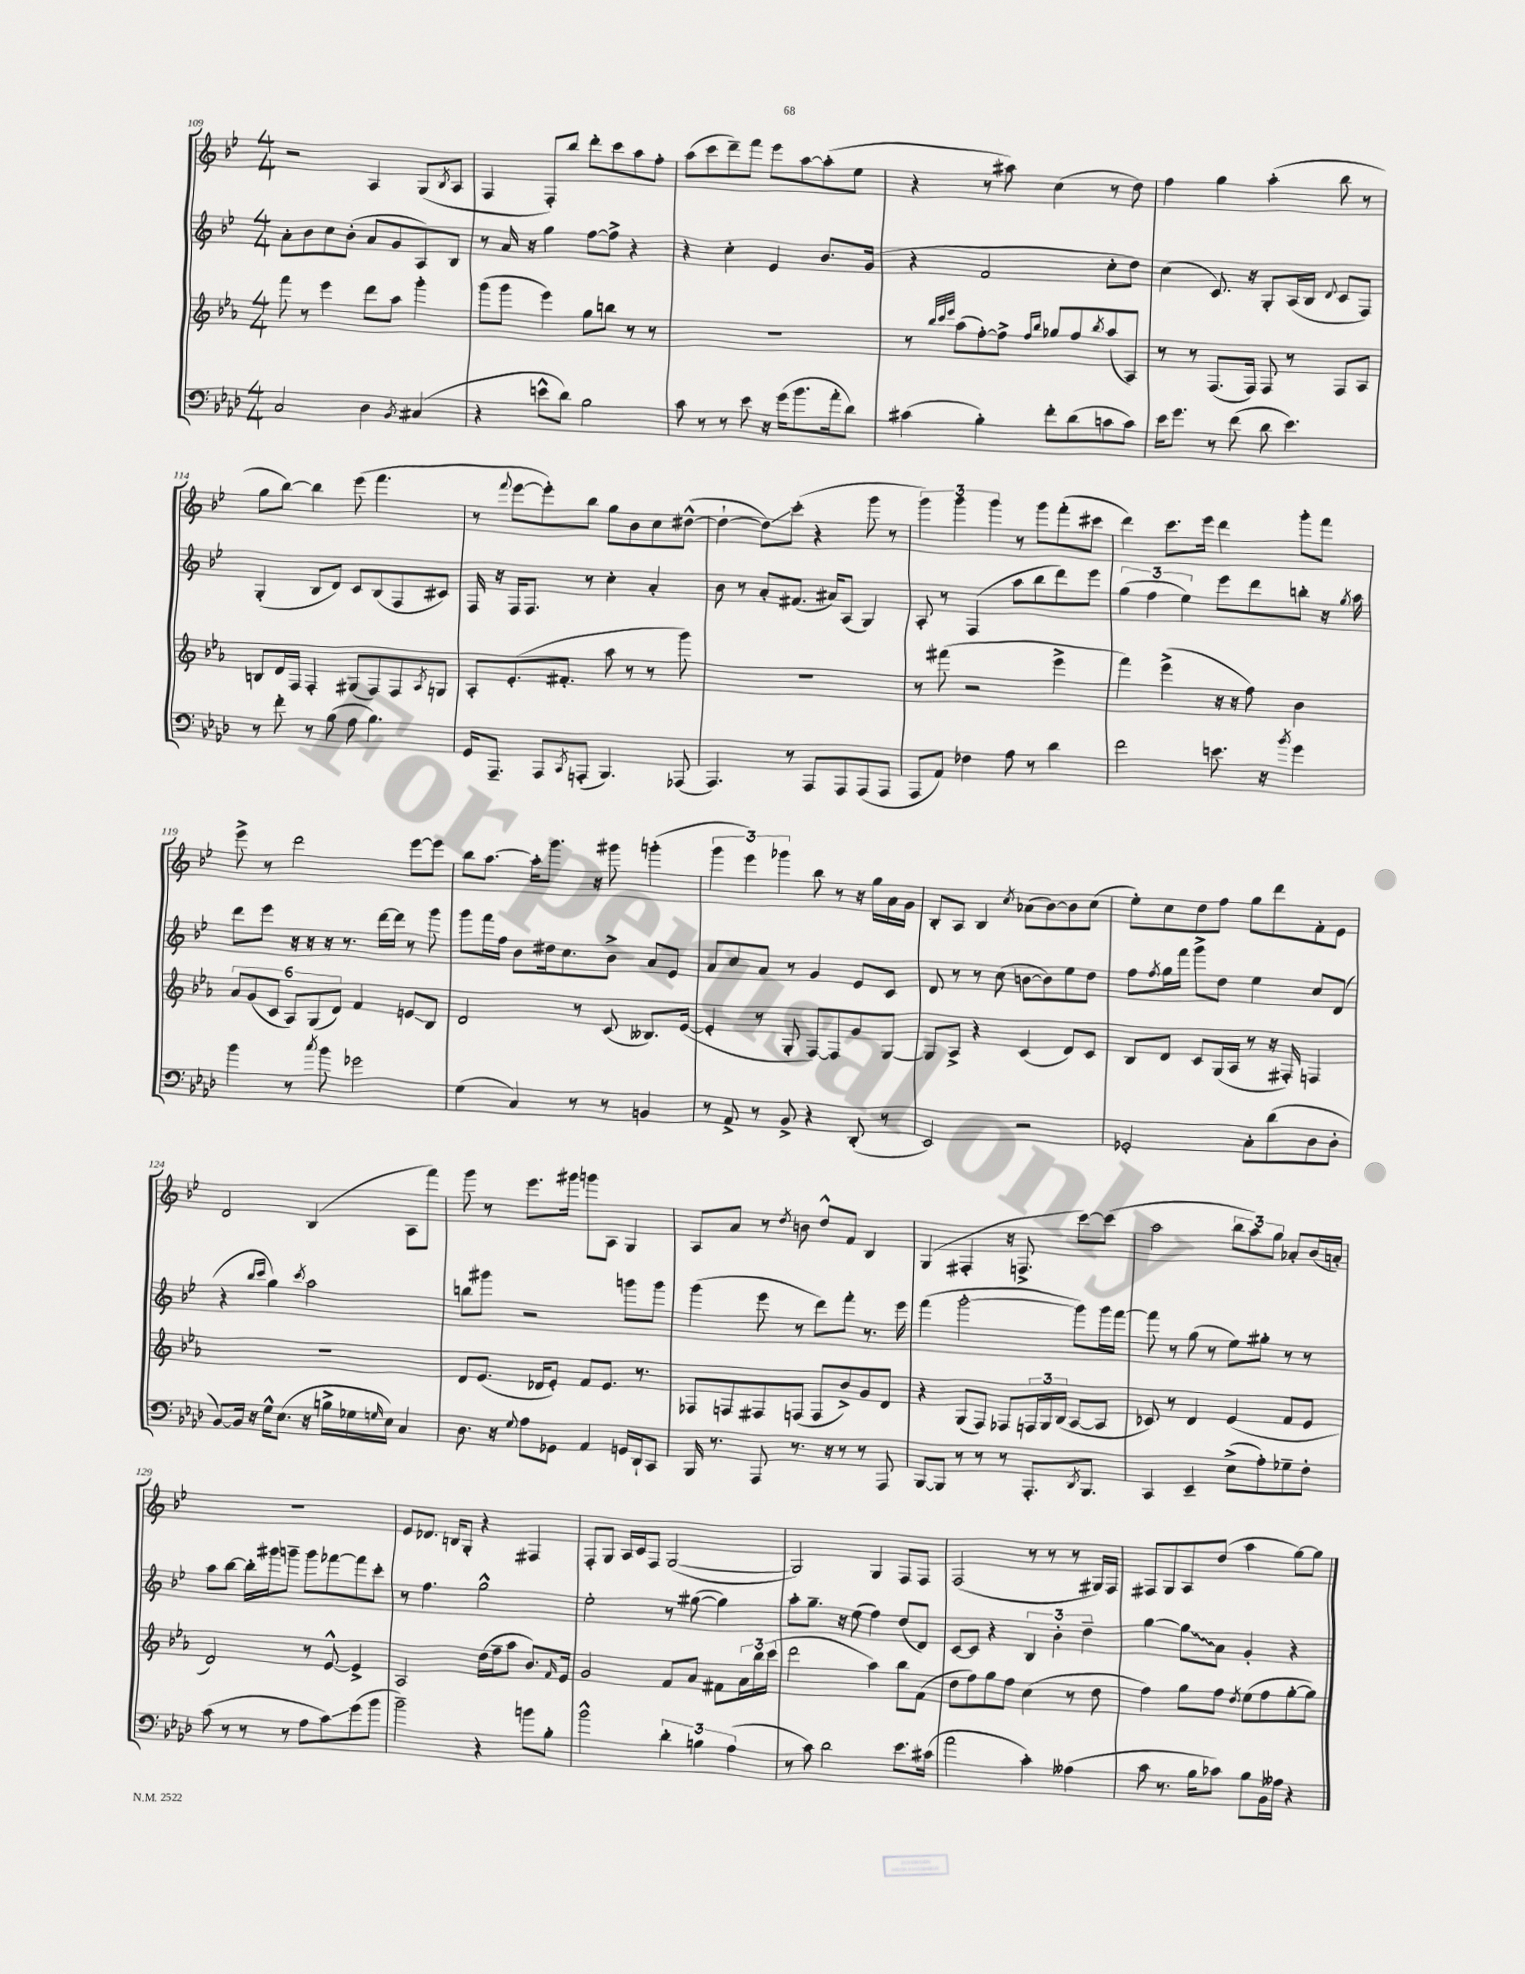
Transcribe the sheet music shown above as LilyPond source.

<<
\new StaffGroup <<
\new Staff = "s0" {
    \clef treble \key bes \major \numericTimeSignature \time 4/4
    r2 a4 g8( \acciaccatura { bes8 } a8 |
    f4 f8-.) bes''8 d'''8-. c'''8 a''8 f''8-. |
    a''8( c'''8 d'''8--) f'''8 ees'''8 a''8~ a''8-.( ees''8 |
    r4 r8 ais''8) c''4( r8 d''8) |
    f''4 g''4 a''4-.( bes''8 r8 |
    g''8 bes''8~) bes''4 ees'''8( f'''4. |
    r8 \appoggiatura { f'''8 } ees'''8~ ees'''8-.) bes''8 g''8 bes'8 c''8 dis''8~-^( |
    dis''4~-! dis''8\glissando) c'''8-.( r4 g'''8 r8 |
    \tuplet 3/2 { g'''4) g'''4 g'''4 } r8 g'''8 f'''8-.( cis'''8 |
    d'''4) c'''8. ees'''16 d'''4 g'''8-. f'''8 |
    ees'''8-> r8 d'''2 ees'''8~ ees'''8 |
    bes''8 a''8.~ a''16-. g'''8. r16 gis'''8 g'''4-.( |
    \tuplet 3/2 { g'''4 ees'''4) ges'''4 } bes''8 r8 r16 g''16 a'16 g'16 |
    bes8-. a8 bes4 \acciaccatura { c''8 } aes'8( bes'8~) bes'8 c''8( |
    ees''8-.) c''8 d''8 f''8 g''8 d'''8 f'8-. ees'8 |
    d'2 bes4( a8 f'''8) |
    g'''8 r8 ees'''8. gis'''16 g'''8 a8 g4 |
    a8 a'8 r8 \acciaccatura { d''8 } b'8 d''8-^ f'8 bes4 |
    g4( fis4-. r16 f8.-> c'''8~) c'''8( |
    a''2 \tuplet 3/2 { bes''8 a''8) g''8 } aes'8-. bes'16( a'16-.) |
    R1 |
    ees'8 des'8. b16 g8-. r4 fis4 |
    f8-. g8 a16 c'16 f8 g2~( |
    g2) g4 f8 f8 |
    f2( r8 r8 r8 gis16) f16 |
    fis8 g8 a8 d''8( a''4 g''8~) g''8 \bar "|." |
}
\new Staff = "s1" {
    \clef treble \key bes \major \numericTimeSignature \time 4/4
    a'8-. bes'8 c''8 bes'8-.( a'8 g'8 a8) bes8 |
    r8 a'16 r16 g''4 f''8~ f''8-> r4 |
    r4 c''4-. ees'4 bes'8. g'16( |
    r4 f'2 c''8-. d''8) |
    c''4( c'8.) r16 g8-. a16( bes16 \appoggiatura { d'8 } c'8 f8) |
    g4-.( bes8 d'8) c'8 bes8( f8 cis'8) |
    f16 r16 f16 f8. r8 c''4-. a'4-. |
    bes'8 r8 a'8-. fis'8.( ais'16) a8( g4) |
    a8-. r8 f4( a''8 bes''8 d'''8) ees'''8 |
    \tuplet 3/2 { g''4( f''4 ees''4) } ees'''8 d'''8 b''8-. r16 \acciaccatura { g''8 } a''16 |
    d'''8 ees'''8 r16 r16 r16 r8. d'''16~ d'''16 r8 g'''8 |
    g'''8 f'''16 f''16 bes'8 dis''16 c''8. bes'8-> a'8 ees'8 |
    a'8 c''8 a'8 r8 g'4 ees'8 c'8 |
    d'8 r8 r8 c''8( b'8~ b'8) ees''8 d''8 |
    f''8 \acciaccatura { f''8 } g''16 f'''16 g'''8-> d''8 ees''4 c''8 d'8( |
    r4 \grace { bes''16 c'''16 } g''4) \acciaccatura { c'''8 } a''2 |
    b''8 gis'''8 r2 g'''8 g'''8 |
    g'''4( ees'''8 r8 d'''8) f'''8-. r8. ees'''16 |
    f'''4( g'''2~-. g'''8) g'''16 f'''16~ |
    f'''8 r8 g''8( r8 ees''8) gis''8-. r8 r8 |
    a''8 bes''8~ bes''16-. gis'''16 g'''8-- g'''8 fes'''8~ fes'''8 c'''8-. |
    r8 f''4. g''2-^ |
    ees''2-. r8 gis''8~( gis''4) |
    a''8-. g''8.-- r16 ees''8( f''4) d''8( d'8) |
    c'8~ c'8 r4 \tuplet 3/2 { bes4 bes'4-. d''4-- } |
    g''4~ \once \override Glissando.style = #'zigzag g''8\glissando a'8 g'4-. r4 \bar "|." |
}
\new Staff = "s2" {
    \clef treble \key ees \major \numericTimeSignature \time 4/4
    f'''8 r8 ees'''4 d'''8 aes''8 g'''4-. |
    g'''8( g'''8 ees'''4) g''8 b''8 r8 r8 |
    R1 |
    r8 \grace { bes''32 c'''32 ees'''32 } aes''8( f''8~-.) f''8-> \grace { f''16 bes''16 } ges''8 f''8 \acciaccatura { bes''8 } aes''8( aes8) |
    r8 r8 f8.( f16) f8 r8 f8 aes8 |
    b8 d'16 f16 f4-. gis8( f8) f8 \acciaccatura { aes8 } g8 |
    aes8-. ees'8.-.( fis'8.-. aes''8 r8 r8 g'''8) |
    R1 |
    r8 fis'''8( r2 ees'''4-> |
    f'''4) ees'''4->( r16 r16 f''8) bes'4 |
    \tuplet 6/4 { aes'8 g'8( c'8 aes8) g8( d'8) } f'4 e'8\glissando bes8 |
    d'2 r8 c'8( beses8.) ees'16~( |
    ees'4-. r8 g8-. f8~) f8 g'8 g8~ |
    g8 aes8-> r4 c'4( d'8) c'8 |
    bes8 d'8 c'8 g16( aes16 r8 r16 fis16-.) f4 |
    R1 |
    d'8 ees'8.( des'16 ees'8-.) f'8 ees'8. r8. |
    fes8 f8 fis8 f8( f8 bes'8->) g'8 d'8 |
    r4 g8( f8) fes8 \tuplet 3/2 { f16 g16 bes16( } aes8~ aes8 |
    ces'8) r8 d'4 ees'4( f'8 ees'8 |
    d'2) r8 ees'8~-^ ees'4-> |
    aes2 d''16( f''16-- aes''8 bes'8.) \grace { f'16 } ees'16 |
    g'2 f'8 aes'8 fis'8 \tuplet 3/2 { aes'16 bes''16 c'''16( } |
    d'''2 aes''4) bes''8 f'8( |
    d''8 f''8) g''8 f''8 c''4( r8 d''8 |
    f''4) g''8 f''8 \acciaccatura { d''8 } ees''8( f''8 g''8~-. g''8) \bar "|." |
}
\new Staff = "s3" {
    \clef bass \key aes \major \numericTimeSignature \time 4/4
    c2 des4 \acciaccatura { bes,8 } cis4( |
    r4 e'8-^ des'8) bes2 |
    c'8 r8 r8 ees'8 r16 g'16( bes'8. aes'16-. des'8) |
    cis'4( bes4-.) f'8-. des'8( c'8 c'8) |
    ees'16 g'8. r8 f'8( des'8 ees'4.) |
    r8 f'8-. r8 bes8( aes8 bes4.) |
    g,16 aes,,8.-- aes,,8 \acciaccatura { c,8 } a,,8-.( bes,,4.) aes,,8( |
    aes,,4.) r8 aes,,8 aes,,8 aes,,8( aes,,8 |
    aes,,8 aes,8) fes4 aes8 r8 des'4 |
    f'2 e'8. r16 \acciaccatura { bes'8 } g'4 |
    bes'4 r8 \acciaccatura { c''8 } bes'8 ges'2 |
    g4( c4) r8 r8 b,4 |
    r8 aes,8-> r8 bes,8-> r4 des,8-.( r8 |
    ees,2) r2 |
    ges,2-. c8-. des'8( des8 des8-. |
    bes,8~) bes,16 r16 g16-^ ees8.( r16 b16-> ges16 \grace { g16 } ees16) c4 |
    des8. r16 \appoggiatura { g8 } aes8 ges,8 aes,4 g,16 des,16-! c,8 |
    bes,,16 r8. aes,,8 r8. r16 r8 r8 aes,,8 |
    bes,,8~ bes,,8 r8 r8 r8 aes,,8.-. \acciaccatura { des,8 } bes,,8. |
    c,4 ees,4-- ees8->( aes8-.) ges8-- f8-. |
    c'8( r8 r8 r8 aes8 c'8\glissando) g'8( bes'8 |
    bes'2--) r4 b'8 bes8-. |
    bes'2-^ \tuplet 3/2 { des'4-. b4 aes4( } |
    r8 c'8) des'2 ees'8. cis'16( |
    aes'2 c'4-.) aeses4( |
    c'8 r8. bes16 ces'8) bes8 bes,16 aeses16 r4 \bar "|." |
}
>>
>>
\layout { \context { \Score currentBarNumber = #109 } }
